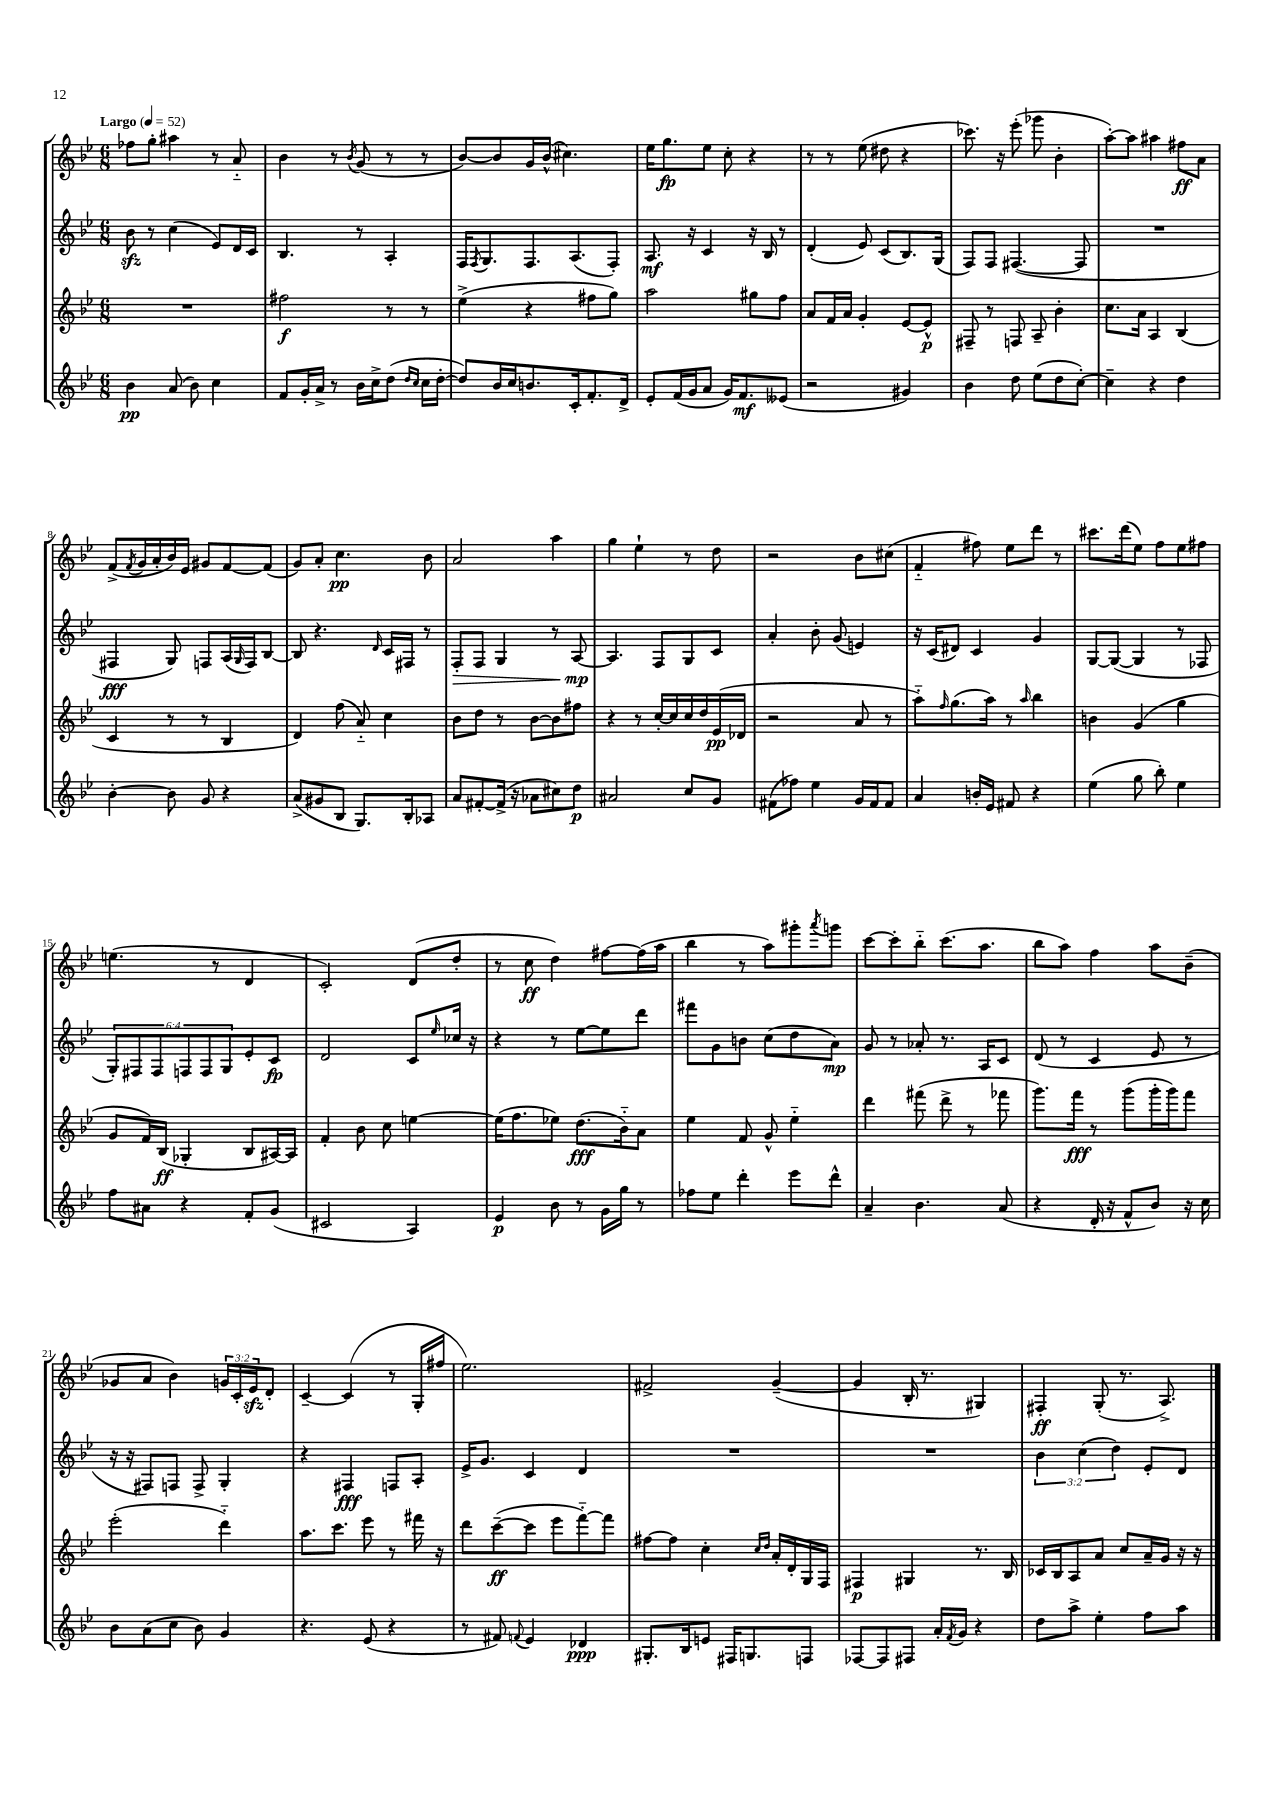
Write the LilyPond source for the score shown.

<<
\new StaffGroup <<
\new Staff = "s0" {
    \clef treble \key bes \major \numericTimeSignature \time 6/8 \override Staff.TupletNumber.text = #tuplet-number::calc-fraction-text \tempo "Largo" 4 = 52
    fes''8 g''8-. ais''4 r8 a'8-_ |
    bes'4 r8 \acciaccatura { bes'8 } g'8( r8 r8 |
    bes'8~) bes'8 g'16 bes'16-^( cis''4.) |
    ees''16 g''8.\fp ees''8 c''8-. r4 |
    r8 r8 ees''8( dis''8 r4 |
    ces'''8.) r16 ees'''8-.( ges'''8 bes'4-. |
    a''8~-.) a''8 ais''4 fis''8\ff a'8 |
    f'8->( \acciaccatura { f'8 } g'16 a'16-. bes'16) ees'16 gis'8 f'8~ f'8( |
    g'8) a'8-. c''4.\pp bes'8 |
    a'2 a''4 |
    g''4 ees''4-! r8 d''8 |
    r2 bes'8 cis''8( |
    f'4-_ fis''8) ees''8 d'''8 r8 |
    cis'''8. d'''16( ees''8) f''8 ees''8 fis''8 |
    e''4.( r8 d'4 |
    c'2-.) d'8( d''8-. |
    r8 c''8\ff d''4) fis''8~ fis''16( a''16 |
    bes''4 r8 a''8) gis'''8-. \acciaccatura { a'''8 } g'''8 |
    c'''8~ c'''8-. bes''8-_ c'''8.( a''8. |
    bes''8 a''8) f''4 a''8 bes'8--( |
    ges'8 a'8 bes'4) \tuplet 3/2 { g'16 c'16-. ees'16\sfz } d'8-. |
    c'4~-- c'4( r8 g16-. fis''16 |
    ees''2.) |
    fis'2-> g'4~--( |
    g'4 bes16-. r8. gis4) |
    fis4-.\ff g8-.( r8. a8.->) \bar "|." |
}
\new Staff = "s1" {
    \clef treble \key bes \major \numericTimeSignature \time 6/8 \override Staff.TupletNumber.text = #tuplet-number::calc-fraction-text
    bes'8\sfz r8 c''4( ees'8) d'16 c'16 |
    bes4. r8 a4-. |
    f16 \acciaccatura { f8 } g8. f8. a8.( f8-.) |
    a8.\mf r16 c'4 r16 bes16 r8 |
    d'4-.( ees'8) c'8( bes8.) g16( |
    f8) f8 fis4.~( fis8 |
    R2. |
    fis4\fff g8) f8 a16( \grace { g16 } f16) bes8~ |
    bes8 r4. \grace { d'16 } c'16 fis16 r8 |
    f8-.\> f8 g4 r8 a8~\mp\! |
    a4. f8 g8 c'8 |
    a'4-. bes'8-. g'8( e'4) |
    r16 c'16( dis'8) c'4 g'4 |
    g8~ g8~( g4 r8 fes8 |
    \tuplet 6/4 { g8-.) fis8 fis8 f8 f8 g8 } ees'8-. c'8\fp |
    d'2 c'8 \grace { ees''16 } ces''16 r16 |
    r4 r8 ees''8~ ees''8 d'''8 |
    fis'''8 g'8 b'8 c''8( d''8 a'8\mp) |
    g'8 r8 aes'8-. r8. a16 c'8 |
    d'8( r8 c'4 ees'8 r8 |
    r16 r16 fis8) f8 f8-> g4-. |
    r4 fis4\fff f8 a8-. |
    ees'16-> g'8. c'4 d'4 |
    R2. |
    R2. |
    \tuplet 3/2 { bes'4 c''4( d''4) } ees'8-. d'8 \bar "|." |
}
\new Staff = "s2" {
    \clef treble \key bes \major \numericTimeSignature \time 6/8
    R2. |
    fis''2\f r8 r8 |
    ees''4->( r4 fis''8 g''8) |
    a''2 gis''8 f''8 |
    a'8 f'16 a'16 g'4-. ees'8~ ees'8-^\p |
    fis8-- r8 f8 a8-- bes'4-. |
    c''8. a'16 a4 bes4( |
    c'4 r8 r8 bes4 |
    d'4) f''8( a'8-_) c''4 |
    bes'8 d''8 r8 bes'8~ bes'8 fis''8 |
    r4 r8 c''16~-. c''16 c''16 d''16 ees'16\pp( des'16 |
    r2 a'8 r8 |
    a''8-_) \grace { f''16 } g''8.( a''16) r8 \grace { a''16 } bes''4 |
    b'4 g'4( g''4 |
    g'8 f'16) bes16\ff( ges4-. bes8 ais16~) ais16 |
    f'4-. bes'8 c''8 e''4~ |
    e''16( f''8. ees''8) d''8.\fff( bes'16-_) a'8 |
    ees''4 f'8 g'8-^ ees''4-_ |
    d'''4 fis'''8( d'''8-> r8 fes'''8 |
    g'''8.) f'''16\fff r8 g'''8( g'''16-. g'''16) f'''8 |
    ees'''2-.( d'''4-_) |
    a''8. c'''8. ees'''8 r8 fis'''16 r16 |
    d'''8 c'''8~--\ff( c'''8 ees'''8 f'''8~-_) f'''8 |
    fis''8~ fis''8 c''4-. \grace { c''16 d''16 } a'16-. d'16-. g16 f16 |
    fis4\p gis4 r8. bes16 |
    ces'16 bes16 a8 a'8 c''8 a'16-- g'16 r16 r16 \bar "|." |
}
\new Staff = "s3" {
    \clef treble \key bes \major \numericTimeSignature \time 6/8
    bes'4\pp a'8( bes'8) c''4 |
    f'8 g'16-. a'16-> r8 bes'16 c''16-> d''8( \grace { d''16 c''16 } c''16 d''16~-. |
    d''8) bes'16 c''16 b'8. c'16-. f'8.-. d'16-> |
    ees'8-. f'16( g'16 a'8 g'16) f'8.\mf eeses'8( |
    r2 gis'4) |
    bes'4 d''8 ees''8( d''8 c''8~-.) |
    c''4-- r4 d''4 |
    bes'4~-. bes'8 g'8 r4 |
    a'8->( gis'8 bes8 g8.) bes16-. aes8 |
    a'8 fis'8~-. fis'16->( r16 aes'8 cis''8) d''8\p |
    ais'2 c''8 g'8 |
    fis'8( fes''8) ees''4 g'16 fis'16 fis'8 |
    a'4 b'16-. ees'16 fis'8 r4 |
    ees''4( g''8 bes''8-.) ees''4 |
    f''8 ais'8 r4 f'8-. g'8( |
    cis'2 a4) |
    ees'4\p bes'8 r8 g'16 g''16 r8 |
    fes''8 ees''8 d'''4-. ees'''8 d'''8-^ |
    a'4-- bes'4. a'8( |
    r4 d'16-. r16 f'8-^ bes'8) r16 c''16 |
    bes'8 a'8( c''8 bes'8) g'4 |
    r4. ees'8( r4 |
    r8 fis'8) \appoggiatura { f'8 } ees'4 des'4\ppp |
    gis8.-. bes16 e'8 fis16 g8. f8 |
    fes8~ fes8 fis8 a'16-. \acciaccatura { f'8 } g'16 r4 |
    d''8 a''8-> ees''4-. f''8 a''8 \bar "|." |
}
>>
>>
